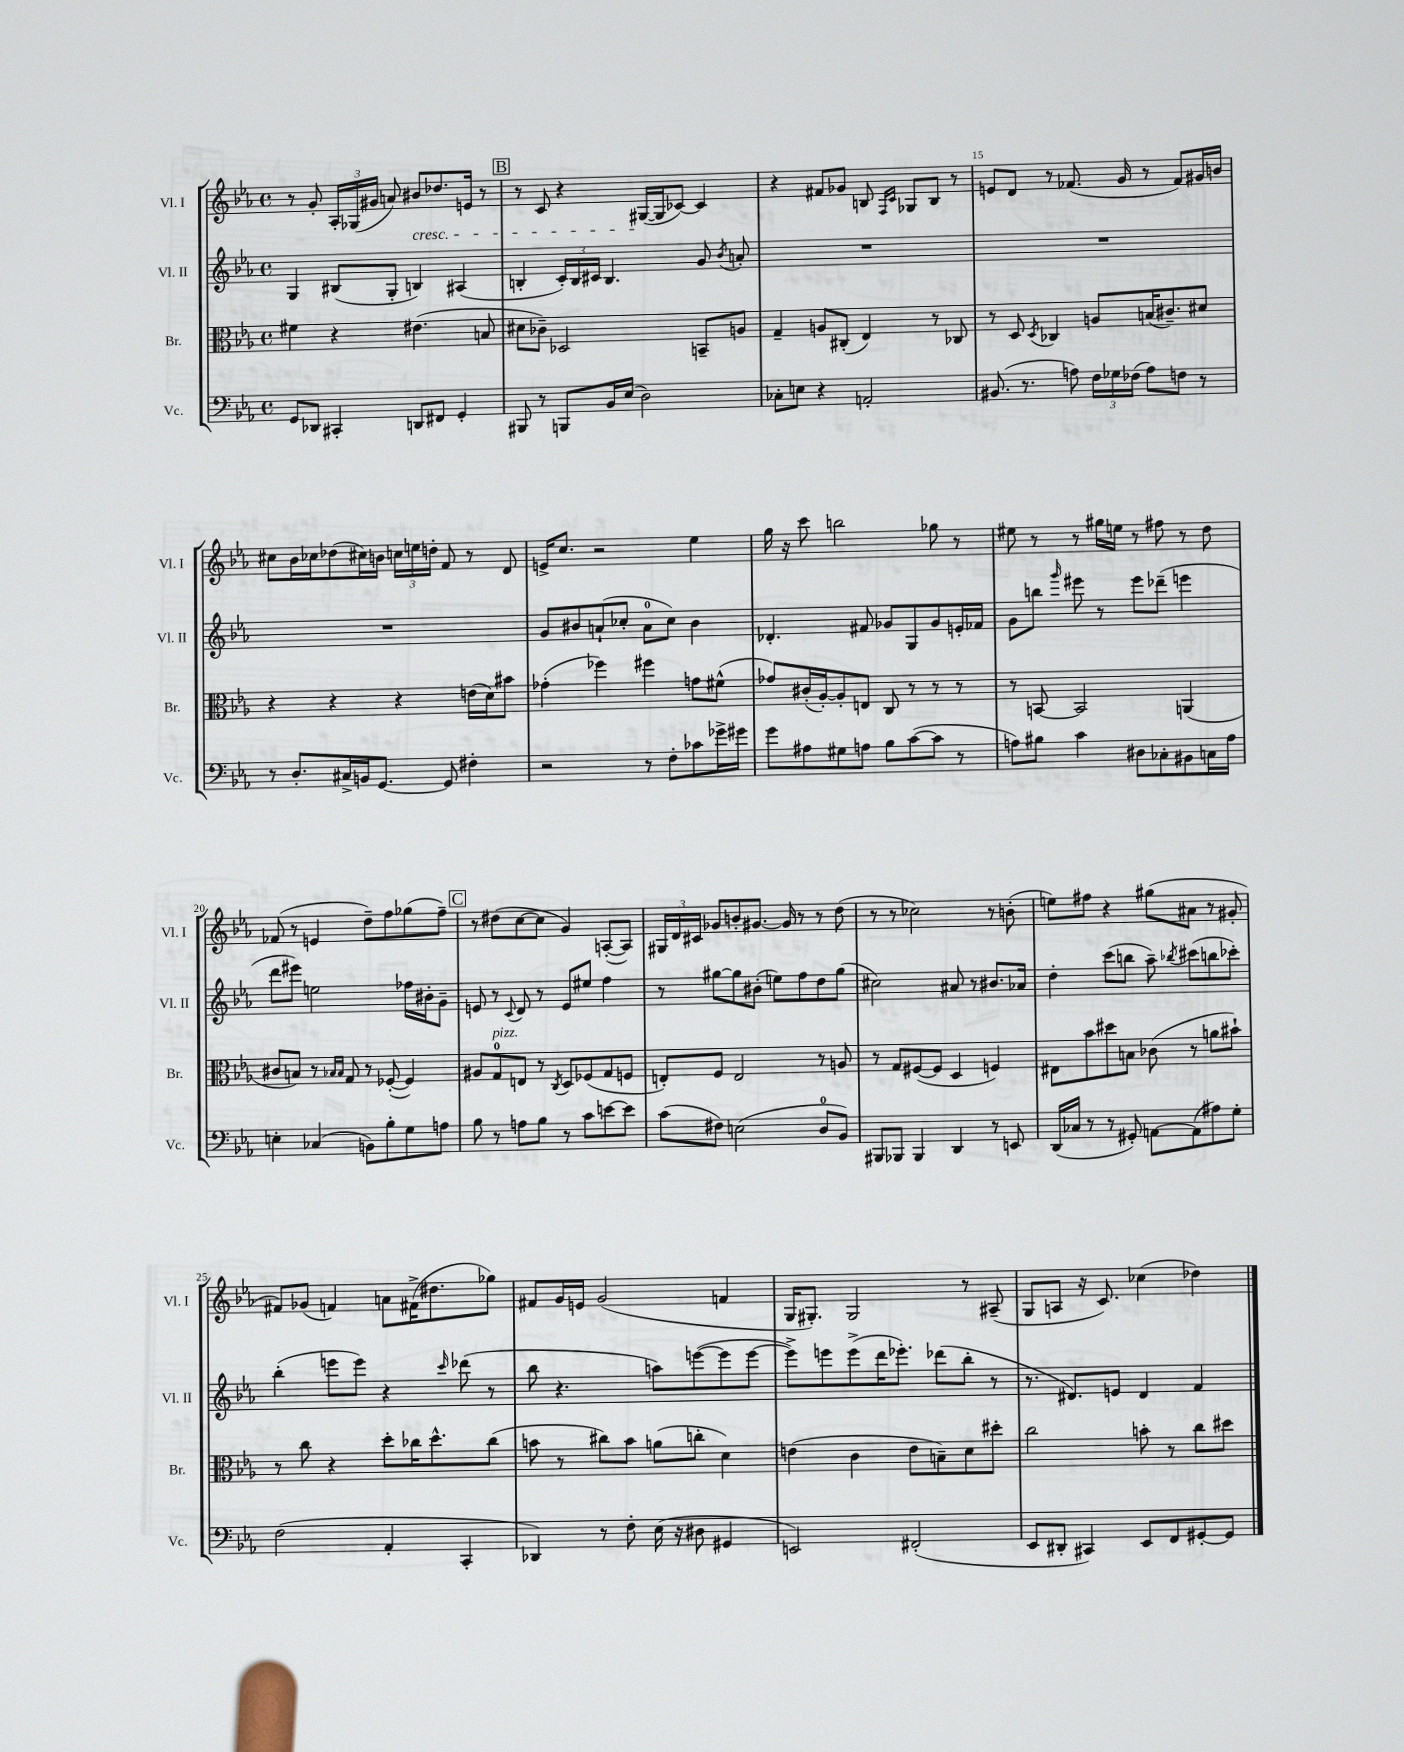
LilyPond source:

<<
\new StaffGroup <<
\new Staff = "s0" \with { instrumentName = "Vl. I" shortInstrumentName = "Vl. I" } {
    \clef treble \key ees \major \defaultTimeSignature \time 4/4
    \autoBeamOff r8 g'8-. \tuplet 3/2 { aes16[-. ges16( gis'16] } a'8) bis'8[\cresc des''8. e'16] r8 |
    \mark \markup { \box "B" } r8 c'8 r4 gis16[~\!( gis16 ces'8]~) ces'4 |
    r4 fis'8[ ges'8] b8 \grace { f16[ c'16] } ges8[ b8] r8 |
    e'8[ d'8] r8 fes'8.( g'16 r8 fes'8[) gis'16 b'16] |
    cis''8[ bes'16 ces''16 des''8( cis''16) b'16] \tuplet 3/2 { c''16[ e''16 d''16]-. } f'8 r8 d'8 |
    e'16[-> c''8.] r2 ees''4 |
    g''16 r16 c'''8 b''2 ges''8 r8 |
    eis''8 r8 r8 gis''16[ e''16] r8 fis''8 r8 d''8 |
    fes'8( r8 e'4 d''8[--) f''8 ges''8( f''8]--) |
    \mark \markup { \box "C" } r8 dis''8[( c''8~ c''8] g'4) a8[~-.( a8]) |
    \tuplet 3/2 { gis16[ d'16 cis'16] } ges'8[ b'8-. gis'8.]~ gis'16 r8 r8 d''8( |
    r8 r8 ces''2) r8 b'8-.( |
    e''8[) fis''8] r4 gis''8[( ais'8] r8 gis'8-. |
    fis'8[) ges'8]( f'4) a'8[ fis'16->( dis''8. ges''8]) |
    fis'8[ g'16 e'16] g'2( f'4 |
    g16[ gis8.]-.) gis2 r8 ais8--( |
    g8[ a8] r16 c'8.) ces''4( des''4) \bar "|." |
}
\new Staff = "s1" \with { instrumentName = "Vl. II" shortInstrumentName = "Vl. II" } {
    \clef treble \key ees \major \defaultTimeSignature \time 4/4
    \autoBeamOff g4 bis8[( g8]-. b4) ais4( |
    \mark \markup { \box "B" } b4-. \tuplet 3/2 { c'16[-.) b16 cis'16] } b4. g'8 \acciaccatura { bes'8 } a'8-. |
    R1 |
    R1 |
    R1 |
    g'8[ bis'8 a'8-!( ces''8]-. a'8[-0 ces''8]) bis'4 |
    des'4.-. fis'8 ges'8[ g8 ges'8 e'16-. fes'16] |
    g'8[ b''8] \grace { g'''16 } eis'''8 r8 eis'''8[ des'''8]--( e'''4 |
    d'''8[ eis'''8]) e''2 fes''16[ bis'16-. g'8]-- |
    \mark \markup { \box "C" } e'8 r8 \appoggiatura { c'8 } d'8 r8 e'8[ eis''8] f''4 |
    r8 gis''8[~ gis''8 bis'8]-.( e''8[) f''8 d''8 gis''8]( |
    cis''2) ais'8 r8 bis'8.[ aes'16] |
    d''4-. c'''8[( b''8] aes''8--) \acciaccatura { bes''8 } cis'''8[( b''8 ces'''8]-.) |
    bes''4-.( e'''8[ e'''8]) r4 \grace { c'''16 } des'''8( r8 |
    bes''8 r4. a''8[) e'''8~( e'''8 e'''8]~ |
    e'''8[->) e'''8 e'''8->( d'''16 ees'''8.]-.) des'''8[( bes''8]-. r8 |
    r8. dis'8.[) e'8] dis'4 f'4 \bar "|." |
}
\new Staff = "s2" \with { instrumentName = "Br." shortInstrumentName = "Br." } {
    \clef alto \key ees \major \defaultTimeSignature \time 4/4
    \autoBeamOff fis'4 r4 eis'4.( b8 |
    \mark \markup { \box "B" } dis'8[ ces'8]--) des2 b,8[-- a8] |
    g4-- a8[ cis8]-.( ees4) r8 ces8 |
    r8 d8 \acciaccatura { d8 } ces4 a8[ b16( cis'8.--) dis'8] |
    r4 r4 r4 e'16[( d'16) bis'8] |
    ges'4-.( fes''4) fis''4 g'8[ fis'8]-^( |
    ges'8[) cis'16-.( aes16~-.) aes8-. e8] c8 r8 r8 r8 |
    r8 b,8~ b,2 a,4( |
    cis'8[ b8]) r8 \grace { bes16[ bes16] } g8 r8 fes8~-.( fes4) |
    \mark \markup { \box "C" } ais8[ g8-0^\markup { \italic "pizz." } e8] r8 \acciaccatura { c8 } d8[ fes8( g8 f8] |
    e8[-.) f8] e2 r8 a8 |
    r8 g8[ fis8~( fis8] d4 f4) |
    eis8[ bes'8 dis''8 b8] ces'8( r8 a'8[ bis'8]-!) |
    r8 c''8 r4 d''8[-. ces''16 d''8.-^ ces''8]( |
    b'8 r8 cis''8[) b'8] a'8[( c''8]-. d'4) |
    e'4( c'4 e'8[ b8--) d'8 dis''8]-. |
    c''2 b'8-. r8 c''8[ dis''8] \bar "|." |
}
\new Staff = "s3" \with { instrumentName = "Vc." shortInstrumentName = "Vc." } {
    \clef bass \key ees \major \defaultTimeSignature \time 4/4
    \autoBeamOff g,8[ des,8] cis,4-. d,8[ fis,8] g,4-. |
    \mark \markup { \box "B" } bis,,8 r8 b,,8[ bes,16 ees16]( d2) |
    ces8[-. e8] r4 a,2-. |
    bis,8.( r8. a8) \tuplet 3/2 { f16[ ges16 fes16]( } a8[) f8] r8 |
    r8 d8.[-. cis16-> b,16 g,8.]~ g,8 fis4-. |
    r2 r8 f8[-. ces'8 ges'16-> gis'16] |
    g'8[ ais8 gis8 a8] bes8[ c'8~( c'8] r8 |
    a8[) bis8] c'4 dis8[ ces8-. bis,8 c16 a16] |
    e4-. ces4( b,8[) bes8-. g8 a8] |
    \mark \markup { \box "C" } bes8 r8 a8[ bes8] r8 c'8[ e'8~ e'8] |
    c'8[( fis8]) e2( d8[-0 bes,8]) |
    bis,,8[ bes,,8] bes,,4 d,4 r8 e,8 |
    d,16[( ces16] r8 r8 gis,8-.) a,8[~ a,8( ais8) g8]-. |
    f2( aes,4-. c,4-. |
    des,4) r8 f8-. ees16( r16 dis8 gis,4 |
    e,2) fis,2-.( |
    ees,8[ dis,8]-. cis,4) ees,8[ f,8 gis,8~-. gis,8] \bar "|." |
}
>>
>>
\layout { \context { \Score currentBarNumber = #12 \override BarNumber.break-visibility = ##(#f #t #t) barNumberVisibility = #(every-nth-bar-number-visible 5) } }
